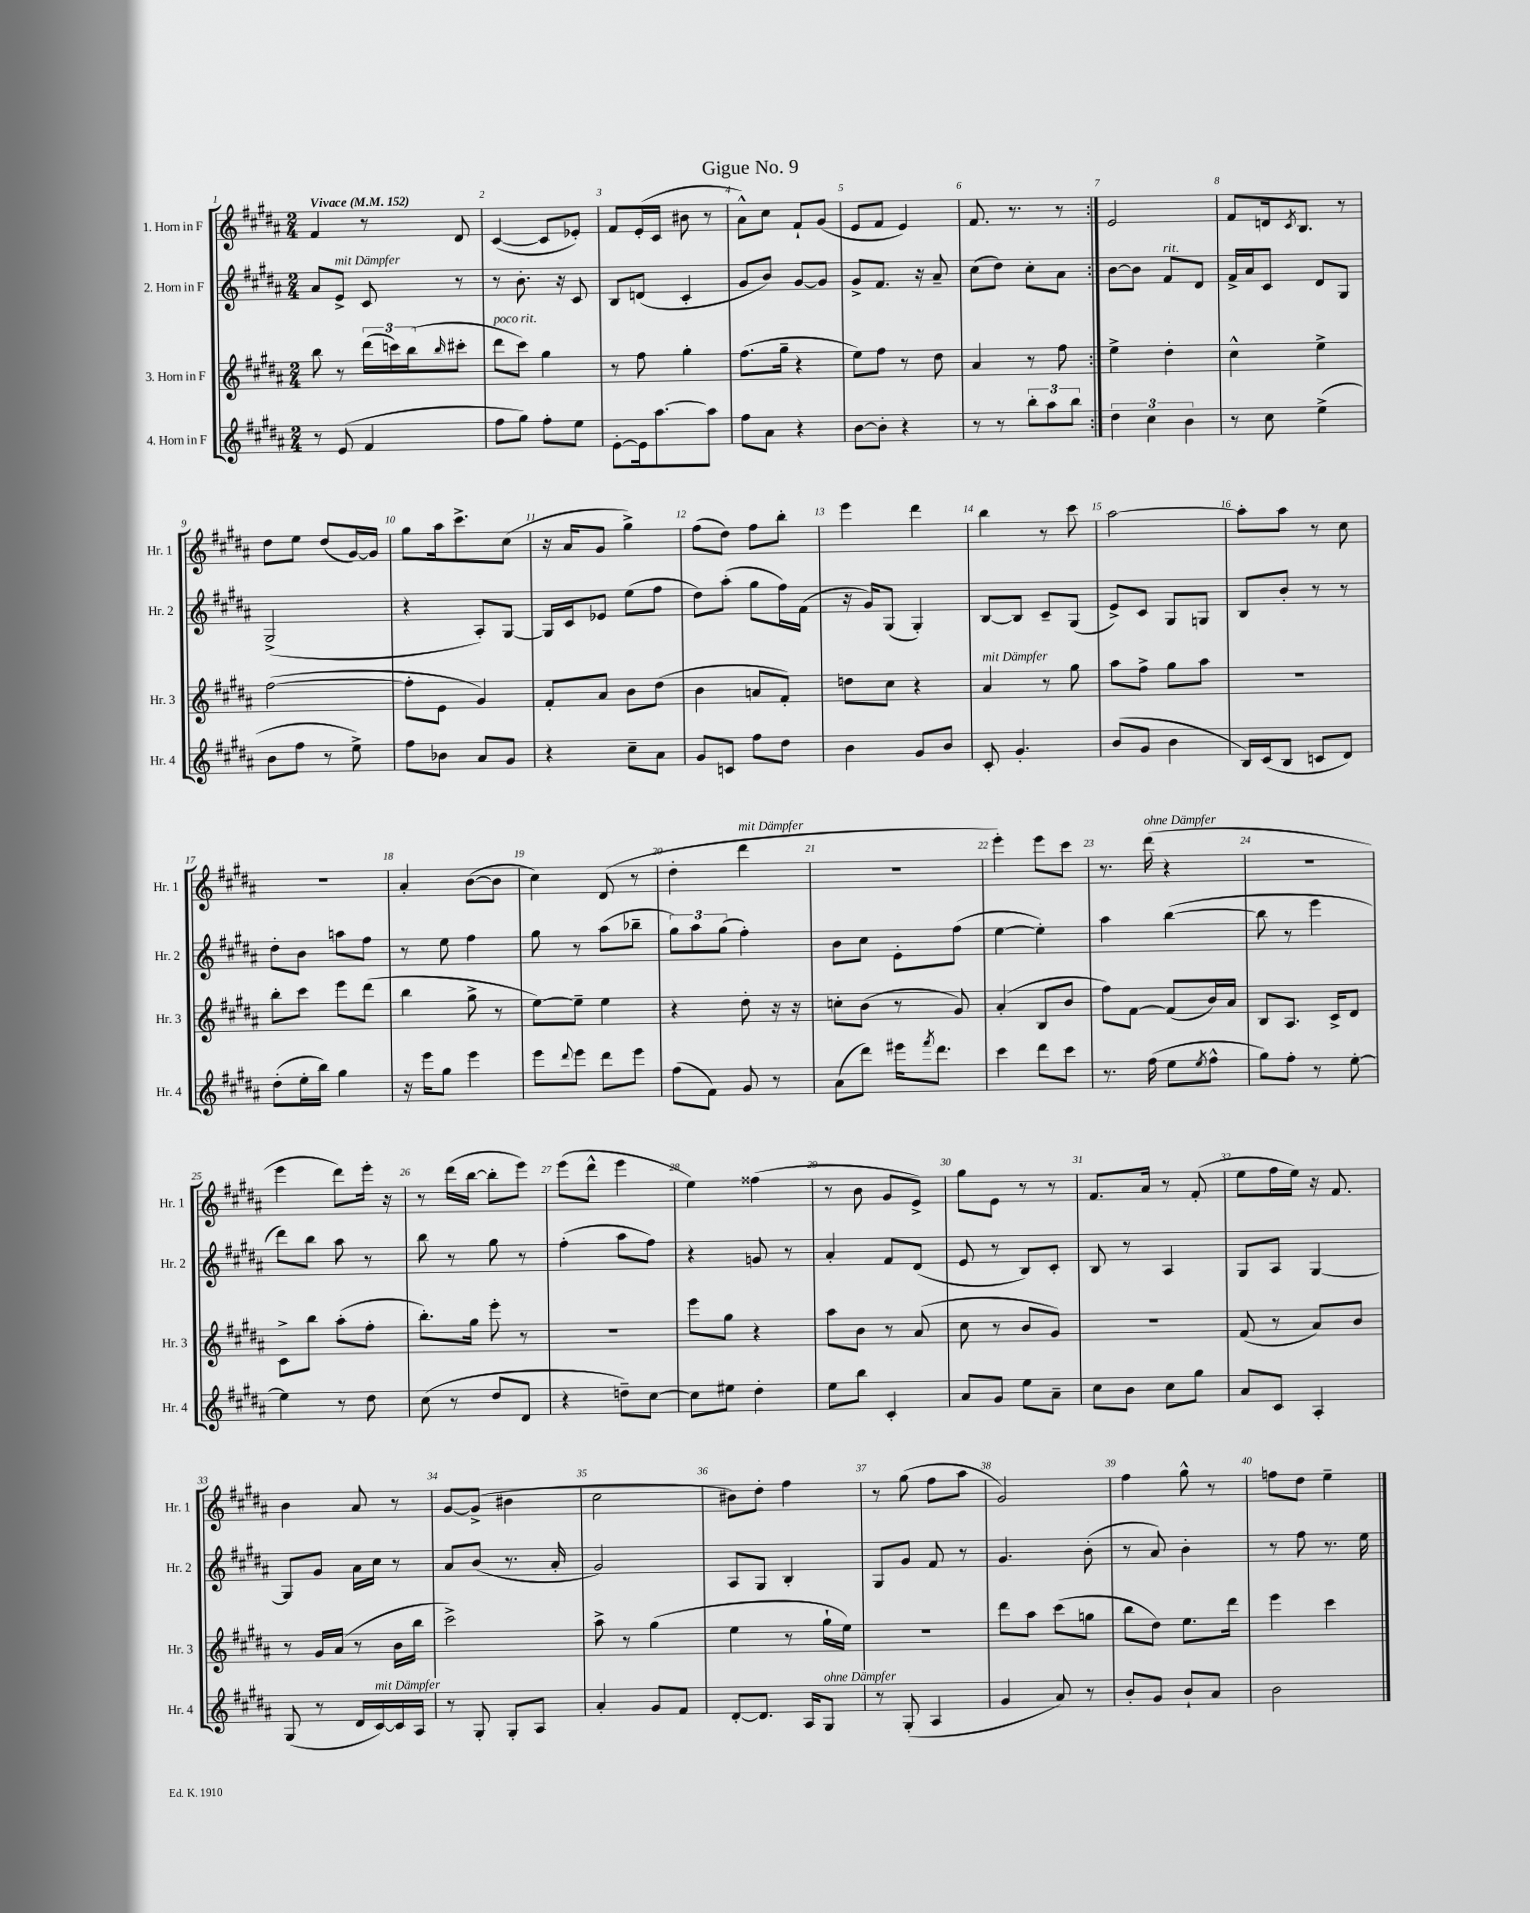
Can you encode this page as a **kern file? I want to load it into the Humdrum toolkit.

**kern	**kern	**kern	**kern
*staff4	*staff3	*staff2	*staff1
*clefG2	*clefG2	*clefG2	*clefG2
*k[f#c#g#d#a#]	*k[f#c#g#d#a#]	*k[f#c#g#d#a#]	*k[f#c#g#d#a#]
*M2/4	*M2/4	*M2/4	*M2/4
*MM152	*MM152	*MM152	*MM152
8r	8bb\	8a#/L	4f#/
(8e/	8r	8e^/J	.
4f#/	(24ddd#\LL	8c#/	8r
.	24ccc\)	.	.
.	(24bb\J	.	.
.	16qqbb/	.	.
.	8ccc#'\J	8r	8d#/
=	=	=	=
8ff#\L	8ddd#\L	8r	([4c#/
8gg#\J)	8ccc#\J)	8.b'\	.
8ff#'\L	4gg#\	.	8c#/]L
.	.	16r	.
8ee\J	.	8c#/	8e-'/J)
=	=	=	=
[8e'\L	8r	8B/L	8f#/L
16e\]k	8ff#\	(8d/J	(16e'/L
[8.aa#\	.	.	16c#/JJ
.	4gg#'\	4c#'/	8b#\
8aa#\]J	.	.	8r
=	=	=	=
8ff#\L	(8.ff#\L	8g#/L	8a#^^\L)
8a#\J	.	8b/J)	8cc#\J
.	16gg#~\Jk	.	.
4r	4r	[8g#/L	8f#`/L
.	.	8g#/]J	(8g#/J
=	=	=	=
[8b\L	8ee\L)	8g#^/L	8e/L
8b'\]J	8ff#\J	8.f#/J	8f#/J
4r	8r	.	4e/)
.	.	16r	.
.	8dd#\	8a#~/	.
=	=	=	=
8r	4a#/	(8cc#\L	8.f#/
8r	.	8dd#\J)	.
.	.	.	8.r
12bb'\L	8r	8cc#'\L	.
12aa#\	.	.	.
.	8ff#\	8a#\J	8r
12bb\J	.	.	.
=:|!	=:|!	=:|!	=:|!
6dd#\	4ee^\	[8b\L	2e/
.	.	8b\]J	.
6cc#\	.	.	.
.	4dd#'\	8f#/L	.
6b\	.	.	.
.	.	8d#/J	.
=	=	=	=
8r	4cc#^^\	16f#^/LL	8f#/L
.	.	16a#/J	.
8cc#\	.	8c#/J	16d/k
.	.	.	8qc#/
.	.	.	8.B/J
(4ee^\	4ee^\	8d#/L	.
.	.	8G#/J	8r
=	=	=	=
8b\L	([2ff#\	(2G#^/	8dd#\L
8ff#\J	.	.	8ee\J
8r	.	.	(8dd#/L
8ee^\)	.	.	[16g#/L)
.	.	.	16g#/]JJ
=	=	=	=
8ff#\L	8ff#'\]L	4r	8gg#\L
8b-\J	8e\J	.	16aa#\k
.	.	.	8.ccc#^\
8a#/L	4g#/)	8A#'/L)	.
8g#/J	.	[8G#/J	(8cc#\J
=	=	=	=
4r	8f#'/L	16G#/]LL	16r
.	.	16c#/J	16a#/LK
.	8a#/J	8e-/J	8g#/J
8cc#~\L	8b\L	(8ee\L	4gg#^\)
8a#\J	(8dd#\J	8ff#\J	.
=	=	=	=
8g#/L	4b\	8dd#\L)	(8ff#\L
8c/J	.	(8aa#'\J	8dd#\J)
8ff#\L	8a/L	8gg#\L	8ff#\L
8dd#\J	8f#'/J)	16ff#\L)	8bb'\J
.	.	(16f#\JJ	.
=	=	=	=
4b\	8dd\L	16r	4eee\
.	.	16g#/LK)	.
.	8cc#\J	(8G#/J	.
8g#/L	4r	4G#'/)	4ddd#\
8b/J	.	.	.
=	=	=	=
8c#'/	4a#/	[8B/L	4bb\
4.g#'/	.	8B/]J	.
.	8r	8c#~/L	8r
.	8gg#\	(8G#/J	8ccc#\
=	=	=	=
(8b/L	8aa#\L	8e^/L)	[2aa#\
8g#/J	8ff#^\J	8c#/J	.
4b\	8gg#\L	8G#/L	.
.	8aa#\J	8G/J	.
=	=	=	=
16B/LL)	2r	8B/L	8aa#'\]L
(16c#/J	.	.	.
8B/J	.	8b'/J	8aa#\J
8c/L	.	8r	8r
8d#/J)	.	8r	8cc#\
=	=	=	=
(8dd#'\L	8bb'\L	8dd#'\L	2r
16ee'\L	8ccc#\J	8b\J	.
16bb\JJ)	.	.	.
4gg#\	8eee\L	8aa\L	.
.	(8ddd#\J	8ff#\J	.
=	=	=	=
16r	4bb\	8r	4a#'/
16eee\LK	.	.	.
8gg#\J	.	8ee\	.
4eee\	8gg#^\	4ff#\	([8b\L
.	8r	.	8b\]J
=	=	=	=
8eee\L	[8ee\L)	8gg#\	4cc#\)
8qqddd#/	.	.	.
8eee\J	8ee~\]J	8r	.
8ddd#\L	4ee\	(8aa#\L	(8d#/
8eee\J	.	8bb-~\J	8r
=	=	=	=
(8ff#\L	4r	12gg#\L)	4dd#'\
.	.	12aa#\	.
8f#\J)	.	.	.
.	.	(12gg#\J	.
8g#/	8dd#'\	4ff#'\)	4ddd#\
8r	16r	.	.
.	16r	.	.
=	=	=	=
(8a#\L	8cc'\L	8b\L	2r
8ddd#\J)	(8b\J	8cc#\J	.
16eee#\LK	8r	8e'\L	.
8qfff#/	.	.	.
8.ddd#\J	.	.	.
.	8g#/)	(8ff#\J	.
=	=	=	=
4ccc#\	(4a#'/	[4ee\	4eee'\)
8ddd#\L	8B/L	4ee'\])	8eee\L
8ccc#\J	8b/J	.	8ccc#\J
=	=	=	=
8.r	8ff#\L)	4aa#\	8.r
.	[8f#\J	.	.
(16ff#\	.	.	(16ddd#\
8ee\L	(8f#/]L	([4bb\	4r
8qee/	.	.	.
8ff#^^\J	16b/L)	.	.
.	16a#/JJ	.	.
=	=	=	=
8gg#\L)	8B/L	8bb\]	2r
8ff#'\J	8.A#/J	8r	.
8r	.	4eee\	.
.	16c#^/LK	.	.
[8ee'\	8d#/J	.	.
=	=	=	=
4ee\]	8c#^\L	8ddd#\L)	4eee\
.	8bb\J	8bb\J	.
8r	(8aa#'\L	8aa#\	8ddd#\L)
8dd#\	8ff#'\J	8r	16eee'\Jk
.	.	.	16r
=	=	=	=
(8cc#\	8.bb'\L)	8bb\	8r
8r	.	8r	(16ddd#\LL
.	16gg#\Jk	.	[16bb\JJ
8dd#/L	8eee'\	8gg#\	8bb'\]L
8d#/J	8r	8r	8eee\J)
=	=	=	=
4r	2r	(4ff#'\	(8eee\L
.	.	.	8ddd#^^\J
8dd~\L)	.	8aa#\L	4eee\
[8cc#\J	.	8ff#\J)	.
=	=	=	=
8cc#\]L	8eee\L	4r	4ee\)
8ee#\J	8gg#\J	.	.
4dd#'\	4r	8g/	(4ff##\
.	.	8r	.
=	=	=	=
8ee\L	8aa#\L	4a#'/	8r
8bb\J	8b\J	.	8b\
4c#'/	8r	8f#/L	8g#/L
.	(8a#/	(8d#/J	8e^/J)
=	=	=	=
8a#/L	8cc#\	8e/	8gg#\L
8g#/J	8r	8r	8e\J
8ee\L	8b/L	8B/L)	8r
8a#~\J	8g#/J)	8c#'/J	8r
=	=	=	=
8cc#\L	2r	8B/	8.f#/L
8b\J	.	8r	.
.	.	.	16a#/Jk
8cc#\L	.	4A#/	8r
8gg#\J	.	.	(8f#'/
=	=	=	=
8a#/L	(8f#/	8G#/L	8ee\L
8c#/J	8r	8A#/J	16ff#\L
.	.	.	16ee\JJ)
4A#'/	8a#/L)	[4G#/	16r
.	.	.	8.f#/
.	8b/J	.	.
=	=	=	=
(8G#/	8r	8G#/]L	4b\
8r	16g#/LL	8g#/J	.
.	(16a#/JJ	.	.
16d#/LL	8r	16a#\LL	8a#/
[16c#/)	.	16cc#\JJ	.
16c#/]	16b\LL	8r	8r
16A#/JJ	16bb\JJ	.	.
=	=	=	=
8r	2ccc#^\)	8a#/L	[8g#/L
8G#'/	.	(8b/J	(8g#^/]J
8G#'/L	.	8.r	4b#\
8A#/J	.	.	.
.	.	16a#'/	.
=	=	=	=
4a#'/	8aa#^\	2g#/)	2cc#\
.	8r	.	.
8g#/L	(4gg#\	.	.
8f#/J	.	.	.
=	=	=	=
[8d#'/L	4ee\	8A#/L	8b#\L)
8.d#/]J	.	8G#/J	8dd#'\J
.	8r	4B'/	4ff#\
16A#/LK	.	.	.
8G#/J	16gg#`\LL	.	.
.	16ee\JJ)	.	.
=	=	=	=
8r	2r	8G#/L	8r
(8G#'/	.	8g#/J	(8gg#\
4A#/	.	8f#/	8ff#\L
.	.	8r	8aa#\J
=	=	=	=
4g#/	8ddd#\L	4.g#/	2g#/)
.	8aa#\J	.	.
8a#/)	(8ccc#\L	.	.
8r	8gg\J	(8b'\	.
=	=	=	=
8b'/L	8bb\L	8r	4ff#\
8g#/J	8dd#\J)	8a#/)	.
8b`/L	8.ee\L	4b'\	8gg#^^\
8a#/J	.	.	8r
.	16ddd#\Jk	.	.
=	=	=	=
2b\	4eee\	8r	8ff\L
.	.	8ff#\	8dd#\J
.	4ccc#\	8.r	4ee~\
.	.	16ee\	.
==	==	==	==
*-	*-	*-	*-
